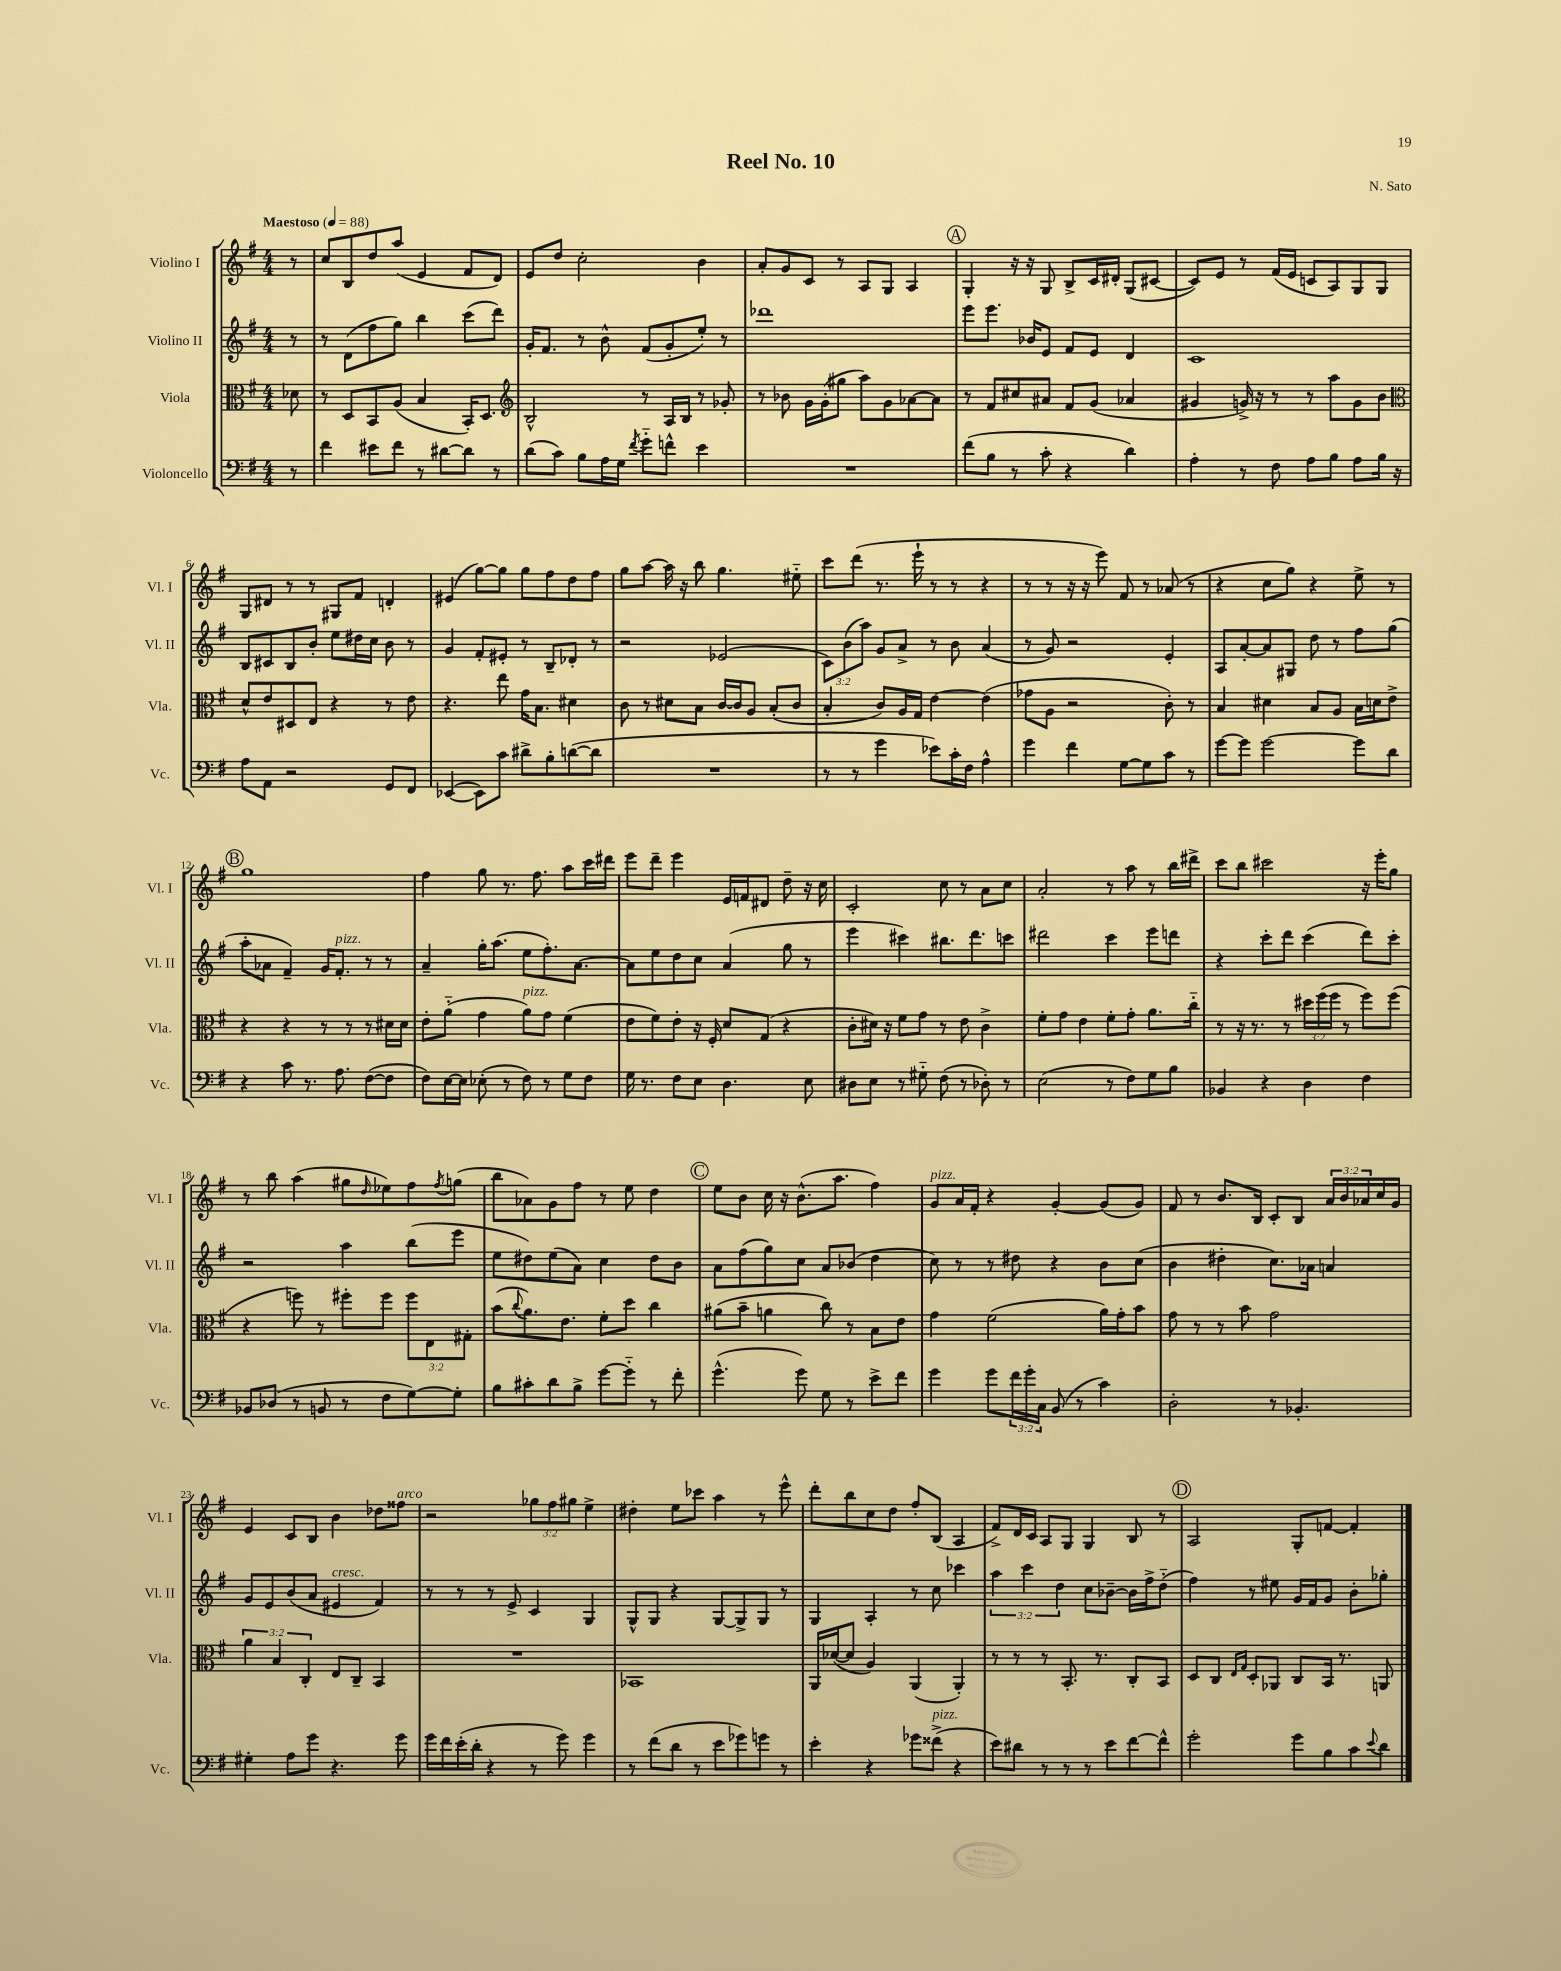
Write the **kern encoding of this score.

**kern	**kern	**kern	**kern
*staff4	*staff3	*staff2	*staff1
*clefF4	*clefC3	*clefG2	*clefG2
*k[f#]	*k[f#]	*k[f#]	*k[f#]
*M4/4	*M4/4	*M4/4	*M4/4
*MM88	*MM88	*MM88	*MM88
8r	8d-	8r	8r
=	=	=	=
4f#	8r	8r	8cc
.	8D	(8d	8B
8e#	8BB	8ff#	8dd
8f#	(8A	8gg)	(8aa
8r	4B	4bb	4e
[8d#	.	.	.
8d#]	16BB')	(8ccc	8f#
.	8.D	.	.
8r	.	8ddd)	8d)
=	=	=	=
*	*clefG2	*	*
(8d	2B^^	16g'	8e
.	.	8.f#	.
8c)	.	.	8dd
8B	.	8r	2cc'
16A	.	8b^^	.
16G	.	.	.
8qf#	.	.	.
8g'~	8r	(8f#	.
8f^^	16A	8g'	.
.	16B	.	.
4e	8r	8ee')	4b
.	8g-'	8r	.
=	=	=	=
1r	8r	1ddd-	8a'
.	8b-	.	8g
.	16g	.	8c
.	(16g'	.	.
.	8gg#	.	8r
.	8aa)	.	8A
.	8g	.	8G
.	[8a-	.	4A
.	8a-]	.	.
=	=	=	=
(8f#	8r	8eee	4G'
8B	8f#	8.eee	.
8r	8cc#	.	16r
.	.	16b-	16r
8c'	8a#	8e	8G
4r	8f#	8f#	8B^
.	(8g	8e	16c
.	.	.	16d#'
4d)	4a-	4d	(8G
.	.	.	[8c#
=	=	=	=
4A'	4g#	1c	8c#])
.	.	.	8e
8r	16g^)	.	8r
.	16r	.	.
8F#	8r	.	(16f#
.	.	.	16e
8A	8r	.	8c
8B	8aa	.	8A)
8A	8g	.	8G
16B	8b	.	8G
16r	.	.	.
=	=	=	=
*	*clefC3	*	*
8A	8d^^	8B	8G
8AA	8e	8c#	8d#
2r	8D#	8B	8r
.	8E	8b'	8r
.	4r	8ee	8G#
.	.	16dd#	8f#
.	.	16cc	.
8GG	8r	8b	4d'
8FF#	8e	8r	.
=	=	=	=
([4EE-	4.r	4g	(4e#
8EE-])	.	8f#'	[8gg)
8c	8ee	8e#'	8gg]
8d#^	16g	8r	8gg
.	8.B	.	.
8B'	.	8B~	8ff#
([8d	4d#	8d-'	8dd
8d]	.	8r	8ff#
=	=	=	=
1r	8c	2r	8gg
.	8r	.	[8aa
.	8d#	.	16aa]
.	.	.	16r
.	8B	.	8bb
.	[16c	(2e-	4.gg
.	16c]	.	.
.	8A	.	.
.	(8B'	.	.
.	8c	.	8ee#'~
=	=	=	=
8r	4B'	12c)	8ccc
.	.	(12b	.
8r	.	.	(8ddd
.	.	12aa)	.
4g	8c)	8g	8.r
.	16A	8a^	.
.	16G	.	16eee`
8e-)	[4e	8r	8r
16c'	.	8b	8r
16F#	.	.	.
4A^^	(4e]	(4a	4r
=	=	=	=
4g	8g-	8r	8r
.	8A	8g)	8r
4f#	2r	2r	16r
.	.	.	16r
.	.	.	8eee)
[8G	.	.	8f#
8G]	.	.	8r
8c	8c')	4e'	(8a-
8r	8r	.	8r
=	=	=	=
[8g	4B	8A	4r
8g]	.	[8a'	.
[2g	4d#	8a]	8cc
.	.	8G#	8gg)
.	8B	8dd	4r
.	8A	8r	.
8g]	16B	8ff#	8ee^
.	16d	.	.
8d	8e^	(8gg	8r
=	=	=	=
4r	4r	8aa'	1gg
.	.	8a-	.
8c	4r	4f#~)	.
8.r	.	.	.
.	8r	16g	.
8.A	.	8.f#'	.
.	8r	.	.
([8F#	8r	8r	.
8F#]	16d#	8r	.
.	16d#	.	.
=	=	=	=
8F#)	8e'	4a~	4ff#
[16E	(8a'~	.	.
16E]	.	.	.
(8E-'	4g	16gg'	8gg
.	.	(8.aa	.
8r	.	.	8.r
8F#)	8a)	8ee	.
.	.	.	8.ff#
8r	8g	8.ff#')	.
8G	(4f#	.	8aa
.	.	[8.a	.
8F#	.	.	16ccc
.	.	.	16ddd#
=	=	=	=
16G	8e	8a]	8eee
8.r	.	.	.
.	8f#)	8ee	8ddd~
8F#	8e'	8dd	4eee
8E	16r	8cc	.
.	16F#'	.	.
4.D	8d	(4a	16e
.	.	.	16f
.	(8G	.	8d#
.	4r	8gg	8dd~
8E	.	8r	16r
.	.	.	16cc
=	=	=	=
8D#	8c'	4eee	2c'
8E	16d#)	.	.
.	16r	.	.
8r	8f#	4ccc#)	.
8G#'~	8g	.	.
(8F#	8r	8.bb#	8cc
8r	8e	.	8r
.	.	8.ddd	.
8D-')	4c^	.	8a
8r	.	8ccc	8cc
=	=	=	=
(2E	8f#'	2ddd#	2a'
.	8g	.	.
.	4e	.	.
8r	8f#'	4ccc	8r
8F#)	8g'	.	8aa
8G	8.a	8eee	8r
8B	.	8ddd	16bb
.	16cc'~	.	16ddd#^
=	=	=	=
4BB-	8r	4r	8ccc
.	16r	.	8bb
.	8.r	.	.
4r	.	8ccc'	2ccc#
.	8r	8ddd	.
4D	24dd#	(4ccc	.
.	(24ff#	.	.
.	24ff#	.	.
.	8r	.	.
4F#	8ff#)	8ddd)	16r
.	.	.	16eee'
.	(8ff#	8ccc'	8gg
=	=	=	=
8BB-	4r	2r	8r
(8D-	.	.	8bb
8r	8ff)	.	(4aa
8BB	8r	.	.
8r	8ff#'	4aa	8gg#
.	.	.	16qqdd
8F#	8ff#	.	8ee-)
[8G)	12ff#	(8bb	8ff#
.	12E	.	.
.	.	.	8qff#
8G']	.	8eee	(8gg
.	12G#'	.	.
=	=	=	=
8B	(8b	8ee	8bb
.	8qqcc	.	.
8c#'	8.a)	8dd#)	8a-)
8d	.	(8ee	8g
.	8.e	.	.
8B^	.	8a)	8ff#
[8g	8f#'	4cc	8r
8g'~]	8dd	.	8ee
8r	4cc	8dd#	4dd
8f#'	.	8b	.
=	=	=	=
(4.g^^	(8a#	8a	8ee
.	8b~	(8ff#	8b
.	4a	8gg)	16cc
.	.	.	16r
8g)	.	8cc	(8.b^^
8G	8cc)	8a	.
.	.	.	8.aa
8r	8r	(8b-	.
8e^	8B	4dd	4ff#)
8f#	8e	.	.
=	=	=	=
4g	4g	8cc)	8g
.	.	8r	16a
.	.	.	16f#'
8g	(2f#	8r	4r
24f#	.	8dd#	.
24g'	.	.	.
24C	.	.	.
(8BB	.	4r	[4g'
8r	.	.	.
4c)	16a)	8b	(8g]
.	16g'	.	.
.	8b	(8cc	8g)
=	=	=	=
2D'	8g	4b	8f#
.	8r	.	8r
.	8r	4dd#'	8.b
.	8b	.	.
.	.	.	16B
8r	2g	8.cc)	8c'
4.BB-'	.	.	8B
.	.	16a-	.
.	.	4a	24a
.	.	.	24b
.	.	.	24a-
.	.	.	16cc
.	.	.	16g
=	=	=	=
4G#'	6a	8g	4e
.	.	8e	.
.	6B	.	.
8A	.	(8b	8c
.	6C'	.	.
8g	.	8a	8B
4.r	8E	4e#	4b
.	8C~	.	.
.	4BB	4f#)	8dd-
8g	.	.	8ff##
=	=	=	=
16g	1r	8r	2r
16f#	.	.	.
(16e'	.	8r	.
16d'	.	.	.
4r	.	8r	.
.	.	8e^	.
8r	.	4c	12gg-
.	.	.	12ff#
8g)	.	.	.
.	.	.	12gg#
4g	.	4G	4ee^
=	=	=	=
8r	1BB-	8G^^	4dd#'
(8f#	.	8G	.
8d	.	4r	8ee
8r	.	.	8ccc-
8e	.	[8G	4aa
8g-)	.	8G^]	.
8g	.	8G	8r
8r	.	8r	8eee^^
=	=	=	=
4e'	16AA	4G	8ddd'
.	([16d-	.	.
.	8d-]	.	8bb
4r	4A)	4A'	8cc
.	.	.	8dd
8g-	(4AA	8r	8ff#'
(8f##^	.	8cc	(8B
4r	4AA')	4ccc-	4A
=	=	=	=
8e)	8r	6aa	8f#^)
8d#	8r	.	16d
.	.	6ccc	.
.	.	.	16c
8r	8r	.	8A
.	.	6dd	.
8r	8.BB'	.	8G
8r	.	8cc	4G
.	8.r	.	.
8e	.	[8b-~	.
[8f#	8C'	16b-]	8B
.	.	16ff#^	.
8f#^^]	8BB	(8dd'~	8r
=	=	=	=
2g'	8D	4ff#)	2A
.	8C	.	.
.	16qqE	.	.
.	16qqG	.	.
.	8D'	8r	.
.	8AA-	8ee#	.
8g	8C	16g	8G'
.	.	16f#	.
8B	16BB	8g	[8f
.	8.r	.	.
8c	.	8b'	4f']
8qqe	.	.	.
8d	8AA	8gg-'	.
==	==	==	==
*-	*-	*-	*-
